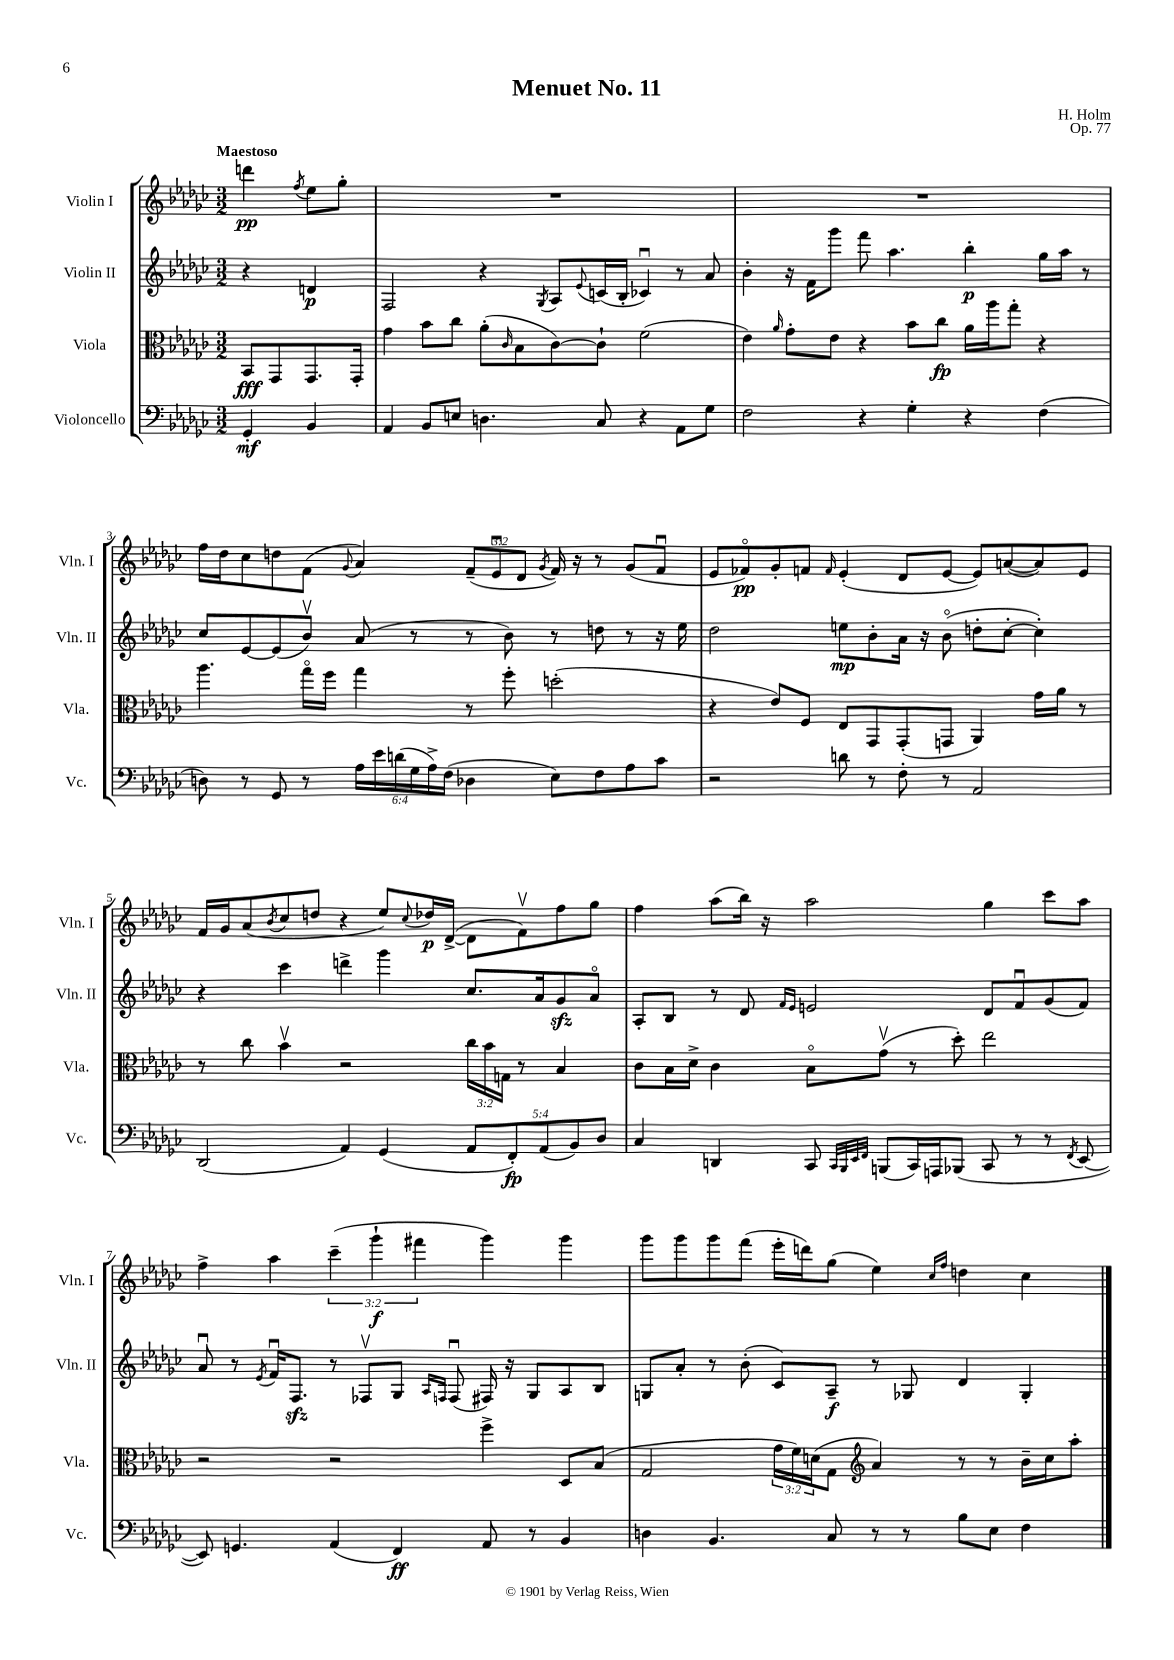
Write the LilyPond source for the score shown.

\header { title = "Menuet No. 11" composer = "H. Holm" opus = "Op. 77" }
<<
\new StaffGroup <<
\new Staff = "s0" \with { instrumentName = "Violin I" shortInstrumentName = "Vln. I" } {
    \clef treble \key ges \major \numericTimeSignature \time 3/2 \override Staff.TupletNumber.text = #tuplet-number::calc-fraction-text \partial 2 \tempo "Maestoso"
    d'''4\pp \acciaccatura { f''8 } ees''8 ges''8-. |
    R1. |
    R1. |
    f''16 des''16 ces''8 d''8 f'8( \appoggiatura { ges'8 } aes'4) \tuplet 3/2 { f'8--( ees'8\downbow des'8 } \acciaccatura { ges'8 } f'16) r16 r8 ges'8( f'8\downbow |
    ees'8 fes'8\flageolet\pp) ges'8-. f'8 \grace { f'16 } ees'4-.( des'8 ees'8~ ees'8) a'8~( a'8) ees'8 |
    f'16 ges'16 aes'8( \acciaccatura { bes'8 } ces''8 d''8 r4 ees''8) \appoggiatura { ces''8 } des''16\p des'16~->( des'8 f'8\upbow) f''8 ges''8 |
    f''4 aes''8( bes''16) r16 aes''2 ges''4 ces'''8 aes''8 |
    f''4-> aes''4 \tuplet 3/2 { ces'''4--( ges'''4-!\f fis'''4 } ges'''4) ges'''4 |
    ges'''8 ges'''8 ges'''8 f'''8( ees'''16-. d'''16) ges''8( ees''4) \grace { ces''16 f''16 } d''4 ces''4 \bar "|." |
}
\new Staff = "s1" \with { instrumentName = "Violin II" shortInstrumentName = "Vln. II" } {
    \clef treble \key ges \major \numericTimeSignature \time 3/2 \partial 2
    r4 d'4\p |
    f2 r4 \acciaccatura { ges8 } aes8 \appoggiatura { ees'8 } c'16( bes16-. ces'4\downbow) r8 aes'8 |
    bes'4-. r16 f'16 ges'''8 f'''8 aes''4. bes''4-.\p ges''16 aes''16 r8 |
    ces''8 ees'8~ ees'8( bes'8\upbow) aes'8( r8 r8 bes'8) r8 d''8 r8 r16 ees''16 |
    des''2 e''8\mp bes'8-. aes'16 r16 bes'8\flageolet( d''8-. ces''8~-. ces''4-.) |
    r4 ces'''4 d'''4-> ges'''4 ces''8. aes'16 ges'8\sfz aes'8\flageolet |
    aes8-. bes8 r8 des'8 \grace { f'16 ees'16 } e'2 des'8 f'8\downbow ges'8( f'8) |
    aes'8\downbow r8 \acciaccatura { ees'8 } f'16\downbow f8.\sfz r8 fes8\upbow ges8 \grace { aes16 f16 } f8\downbow( fis16) r16 ges8 aes8 bes8 |
    g8 aes'8-. r8 bes'8-.( ces'8) aes8--\f r8 ges8 des'4 ges4-. \bar "|." |
}
\new Staff = "s2" \with { instrumentName = "Viola" shortInstrumentName = "Vla." } {
    \clef alto \key ges \major \numericTimeSignature \time 3/2 \override Staff.TupletNumber.text = #tuplet-number::calc-fraction-text \partial 2
    bes,8\fff ges,8 ges,8. ges,16-. |
    ges'4 bes'8 ces''8 aes'8-.( \grace { ces'16 } bes8 ces'8~) ces'8-! f'2( |
    ees'4) \grace { aes'16 } ges'8-. ees'8 r4 bes'8 ces''8\fp aes'16 aes''16 ges''8-. r4 |
    aes''4. ges''16\flageolet f''16 ges''4 r8 f''8-. d''2-.( |
    r4 ees'8) f8 ees8 ges,8 ges,8-.( g,8 aes,4) ges'16 aes'16 r8 |
    r8 ces''8 bes'4\upbow r2 \tuplet 3/2 { ces''16 bes'16 g16 } r8 bes4 |
    ces'8 bes16 des'16-> ces'4 bes8\flageolet ges'8\upbow( r8 des''8-.) ees''2 |
    r2 r2 f''4-> des8 bes8( |
    ges2 \tuplet 3/2 { ges'16 f'16) d'16( } ges8 \clef treble aes'4) r8 r8 bes'16-- ces''16 aes''8-. \bar "|." |
}
\new Staff = "s3" \with { instrumentName = "Violoncello" shortInstrumentName = "Vc." } {
    \clef bass \key ges \major \numericTimeSignature \time 3/2 \override Staff.TupletNumber.text = #tuplet-number::calc-fraction-text \partial 2
    ges,4-.\mf bes,4 |
    aes,4 bes,8 e8 d4. ces8 r4 aes,8 ges8 |
    f2 r4 ges4-. r4 f4( |
    d8) r8 ges,8 r8 \tuplet 6/4 { aes16 ees'16 d'16( ges16 aes16->) f16( } des4 ees8) f8 aes8 ces'8 |
    r2 d'8 r8 f8-. r8 aes,2 |
    des,2( aes,4) ges,4( \tuplet 5/4 { aes,8 f,8-.\fp) aes,8( bes,8) des8 } |
    ces4 d,4 ces,8 \grace { ces,32 bes,,32 ees,32 f,32 } b,,8( ces,16) a,,16 bes,,8( ces,8 r8 r8 \acciaccatura { f,8 } ees,8~ |
    ees,8) g,4. aes,4( f,4\ff) aes,8 r8 bes,4 |
    d4 bes,4. ces8 r8 r8 bes8 ees8 f4 \bar "|." |
}
>>
>>
